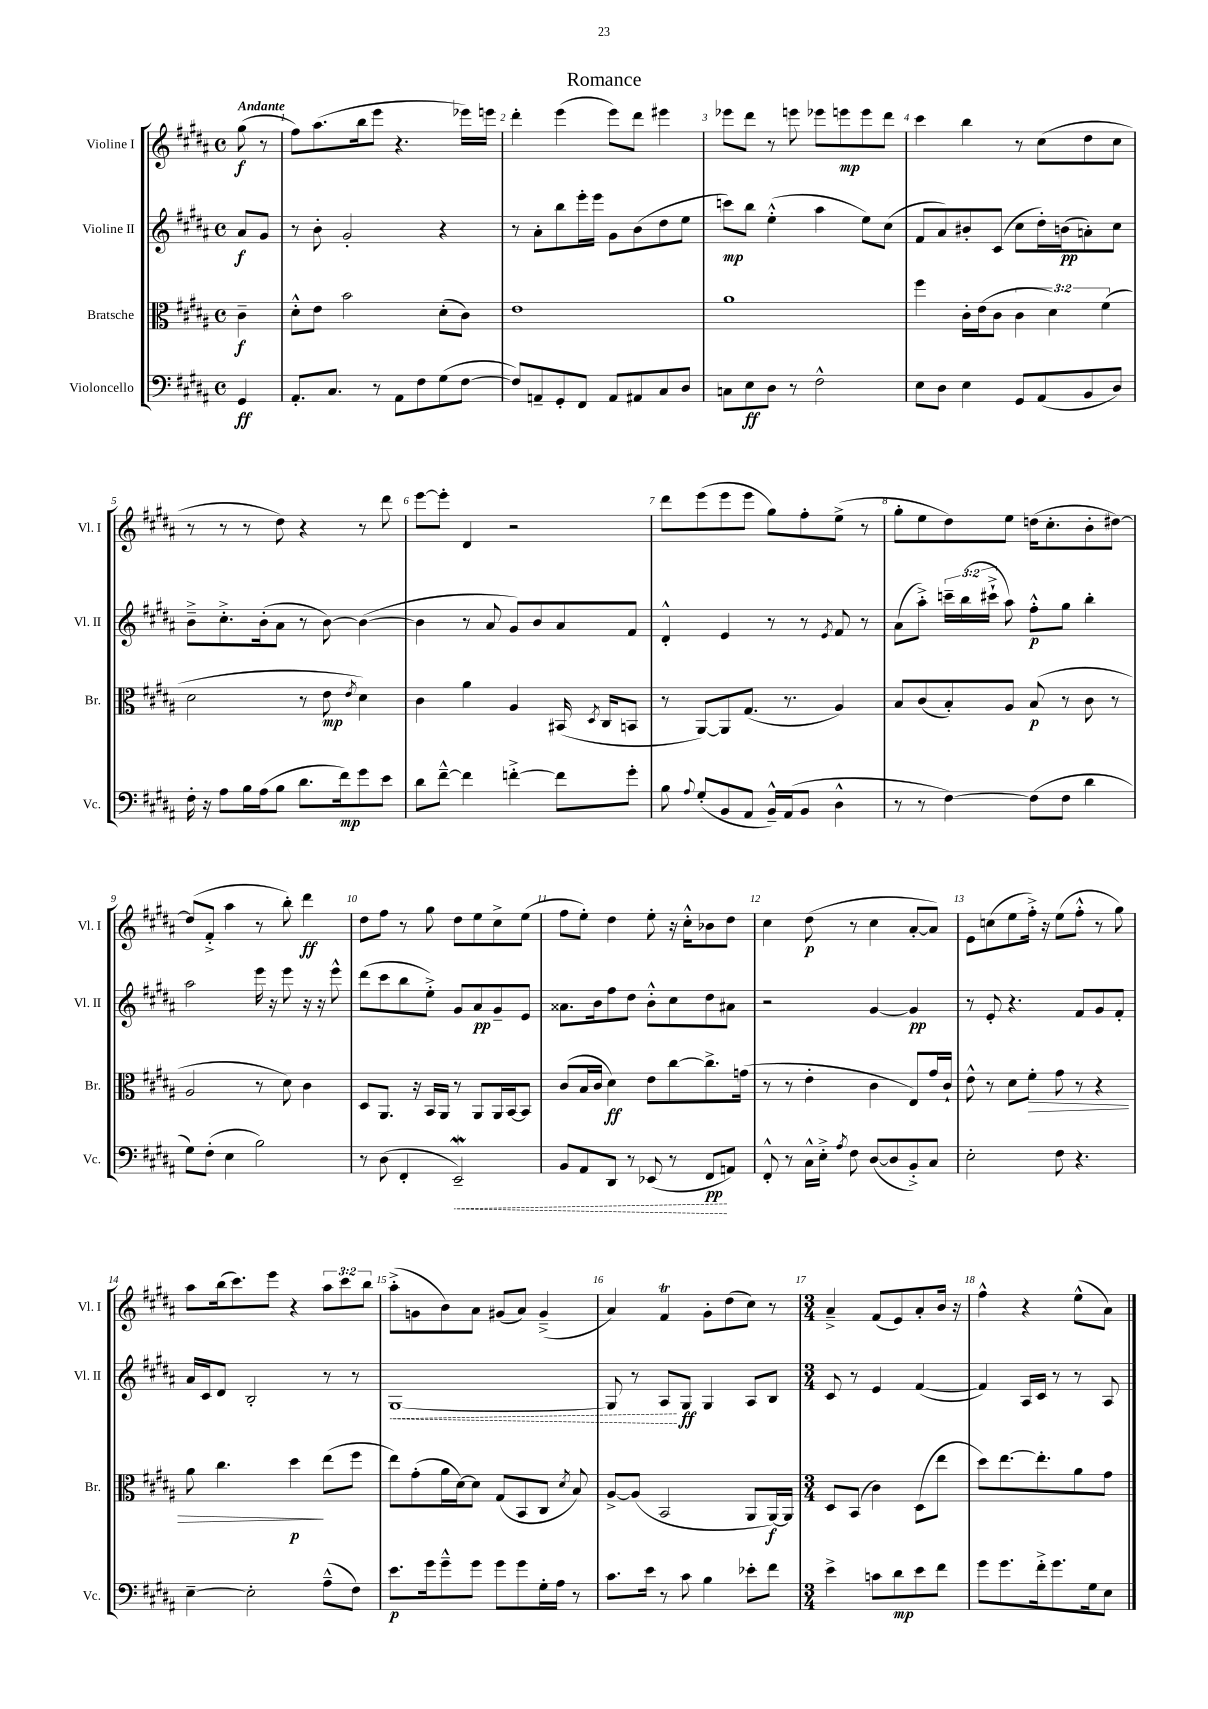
\header { title = "Romance" }
<<
\new StaffGroup <<
\new Staff = "s0" \with { instrumentName = "Violine I" shortInstrumentName = "Vl. I" } {
    \clef treble \key b \major \defaultTimeSignature \time 4/4 \override Staff.TupletNumber.text = #tuplet-number::calc-fraction-text \partial 4 \tempo "Andante"
    \autoBeamOff gis''8\f( r8 |
    fis''8[) ais''8.( b''16 e'''8] r4. ees'''16[) e'''16] |
    dis'''4-. e'''4( e'''8[) dis'''8] eis'''4 |
    ees'''8[ dis'''8] r8 e'''8 ees'''8[ e'''8\mp e'''8 dis'''8] |
    cis'''4 b''4 r8 cis''8[( dis''8 cis''8] |
    r8 r8 r8 dis''8) r4 r8 dis'''8 |
    e'''8[~ e'''8]-. dis'4 r2 |
    dis'''8[ e'''8( e'''8 e'''8] gis''8[) fis''8-. e''8]->( r8 |
    gis''8[-. e''8 dis''8) e''8] d''16[( cis''8.-. b'8-. dis''8]~) |
    dis''8[( fis'8]-.-> ais''4 r8 b''8-.) dis'''4\ff |
    dis''8[ fis''8] r8 gis''8 dis''8[ e''8 cis''8-> e''8]( |
    fis''8[ e''8]-.) dis''4 e''8-. r16 cis''16[-.-^ bes'8 dis''8] |
    cis''4 dis''8\p( r8 cis''4 ais'8[~-. ais'8]) |
    e'8[ c''8( e''8 fis''16]-.->) r16 e''8[( fis''8]-.-^ r8 gis''8) |
    ais''8[ b''16( cis'''8.) e'''8] r4 \tuplet 3/2 { ais''8[ cis'''8 b''8] } |
    ais''8[-.->( g'8 b'8) ais'8] gis'8[( ais'8]) gis'4--->( |
    ais'4) fis'4\trill gis'8[-. dis''8( cis''8]) r8 |
    \numericTimeSignature \time 3/4 ais'4---> fis'8[( e'8) ais'8-. b'16] r16 |
    fis''4-^ r4 e''8[-^( ais'8]) \bar "|." |
}
\new Staff = "s1" \with { instrumentName = "Violine II" shortInstrumentName = "Vl. II" } {
    \clef treble \key b \major \defaultTimeSignature \time 4/4 \override Staff.TupletNumber.text = #tuplet-number::calc-fraction-text \partial 4
    \autoBeamOff ais'8[\f gis'8] |
    r8 b'8-. gis'2-. r4 |
    r8 ais'8[-. b''8 e'''16-. e'''16] gis'8[ b'8( dis''8 e''8] |
    c'''8[\mp) b''8] e''4-.-^( ais''4 e''8[) cis''8]( |
    fis'8[ ais'8) bis'8-. cis'8]( cis''8[ dis''16-.) b'16\pp( a'8-.) cis''8] |
    b'8[---> cis''8.-.-> b'16-.( ais'8] r8 b'8~) b'4~( |
    b'4 r8 ais'8 gis'8[) b'8 ais'8 fis'8] |
    dis'4-.-^ e'4 r8 r8 \acciaccatura { e'8 } fis'8 r8 |
    ais'8[( ais''8]-.->) \tuplet 3/2 { c'''16[-- b''16( cis'''16]-!-> } ais''8) fis''8[-.-^\p gis''8] b''4-. |
    ais''2 e'''16 r16 e'''8 r16 r16 e'''8-^ |
    dis'''8[( cis'''8 b''8 e''8]-.->) gis'8[ ais'8\pp gis'8-- e'8] |
    aisis'8.[ b'16 fis''8 dis''8] b'8[-.-^ cis''8 dis''8 ais'8] |
    r2 gis'4~ gis'4\pp |
    r8 e'8-. r4. fis'8[ gis'8 fis'8]-. |
    ais'16[ cis'16 dis'8] b2-. r8 r8 |
    \once \override Hairpin.style = #'dashed-line gis1~\< |
    gis8 r8 ais8[\! gis8]\ff gis4 ais8[ b8] |
    \numericTimeSignature \time 3/4 cis'8 r8 e'4 fis'4~( |
    fis'4) ais16[ cis'16] r8 r8 ais8 \bar "|." |
}
\new Staff = "s2" \with { instrumentName = "Bratsche" shortInstrumentName = "Br." } {
    \clef alto \key b \major \defaultTimeSignature \time 4/4 \override Staff.TupletNumber.text = #tuplet-number::calc-fraction-text \partial 4
    \autoBeamOff cis'4--\f |
    dis'8[-.-^ e'8] b'2 dis'8[-.( cis'8]) |
    e'1 |
    ais'1 |
    fis''4 cis'16[-. e'16( cis'8] \tuplet 3/2 { cis'4 dis'4) fis'4( } |
    dis'2 r8 e'8\mp \acciaccatura { e'8 } dis'4) |
    cis'4 ais'4 ais4 bis,16( \acciaccatura { dis8 } cis16[ b,8] |
    r8 ais,8[~) ais,8 gis8.]( r8. ais4) |
    b8[ cis'8( b8-.) ais8] b8\p( r8 cis'8 r8 |
    ais2 r8 dis'8) cis'4 |
    dis8[ ais,8.] r16 b,16[ ais,16] r8 ais,8[ ais,16 b,16~ b,8] |
    cis'8[( b16 cis'16] dis'4\ff) e'8[ cis''8~ cis''8.-> g'16]( |
    r8 r8 e'4-. cis'4 e8[) gis'16 cis'16]-! |
    e'8-^ r8 dis'8[ fis'8]-.\> gis'8 r8 r4 |
    ais'8 cis''4. dis''4\p\! e''8[( fis''8] |
    e''8[) gis'8-.( ais'16 dis'16~) dis'8] gis8[( b,8 cis8] \acciaccatura { dis'8 } b8) |
    ais8[~-> ais8]( b,2 ais,8[ ais,16~\f) ais,16] |
    \numericTimeSignature \time 3/4 dis8[ b,8]( cis'4) dis8[( e''8] |
    dis''8[) e''8.~ e''8.-. ais'8 gis'8] \bar "|." |
}
\new Staff = "s3" \with { instrumentName = "Violoncello" shortInstrumentName = "Vc." } {
    \clef bass \key b \major \defaultTimeSignature \time 4/4 \partial 4
    \autoBeamOff gis,4\ff |
    ais,8.[-. cis8.] r8 ais,8[ fis8 gis8( fis8]~ |
    fis8[) a,8-- gis,8-. fis,8] a,8[ ais,8 cis8 dis8] |
    c8[ e8\ff dis8] r8 fis2-^ |
    e8[ dis8] e4 gis,8[ ais,8( b,8 dis8]) |
    fis16-. r16 ais8[ b16 ais16( b8] dis'8.[ fis'16\mp) gis'8 e'8] |
    dis'8[ fis'8]~---^ fis'4 f'4~-.-> f'8[ gis'8]-. |
    b8 \appoggiatura { ais8 } gis8[-.( b,8 ais,8] b,16[---^) ais,16( b,8] dis4-^ |
    r8 r8 fis4~) fis8[( fis8] dis'4 |
    gis8[) fis8]-.( e4 b2) |
    r8 dis8( fis,4-. \once \override Hairpin.style = #'dashed-line e,2--\mordent\<) |
    b,8[ ais,8 dis,8] r8 ees,8( r8 fis,8[\pp\! a,8]) |
    fis,8-.-^ r8 cis16[-^ e16]-.-> \acciaccatura { ais8 } fis8 dis8[~( dis8 b,8-.->) cis8] |
    e2-. fis8 r4. |
    e4~-- e2-. ais8[---^( fis8]) |
    e'8.[\p gis'16 gis'8---^ gis'8] gis'8[ gis'8 gis16-. ais16] r8 |
    cis'8.[ e'16] r8 cis'8 b4 ees'8[-. fis'8] |
    \numericTimeSignature \time 3/4 e'4-> c'8[ dis'8\mp e'8 fis'8] |
    gis'8[ gis'8. fis'16-.-> gis'8. gis16 e8] \bar "|." |
}
>>
>>
\layout { \context { \Score \override BarNumber.break-visibility = ##(#f #t #t) barNumberVisibility = #all-bar-numbers-visible } }
